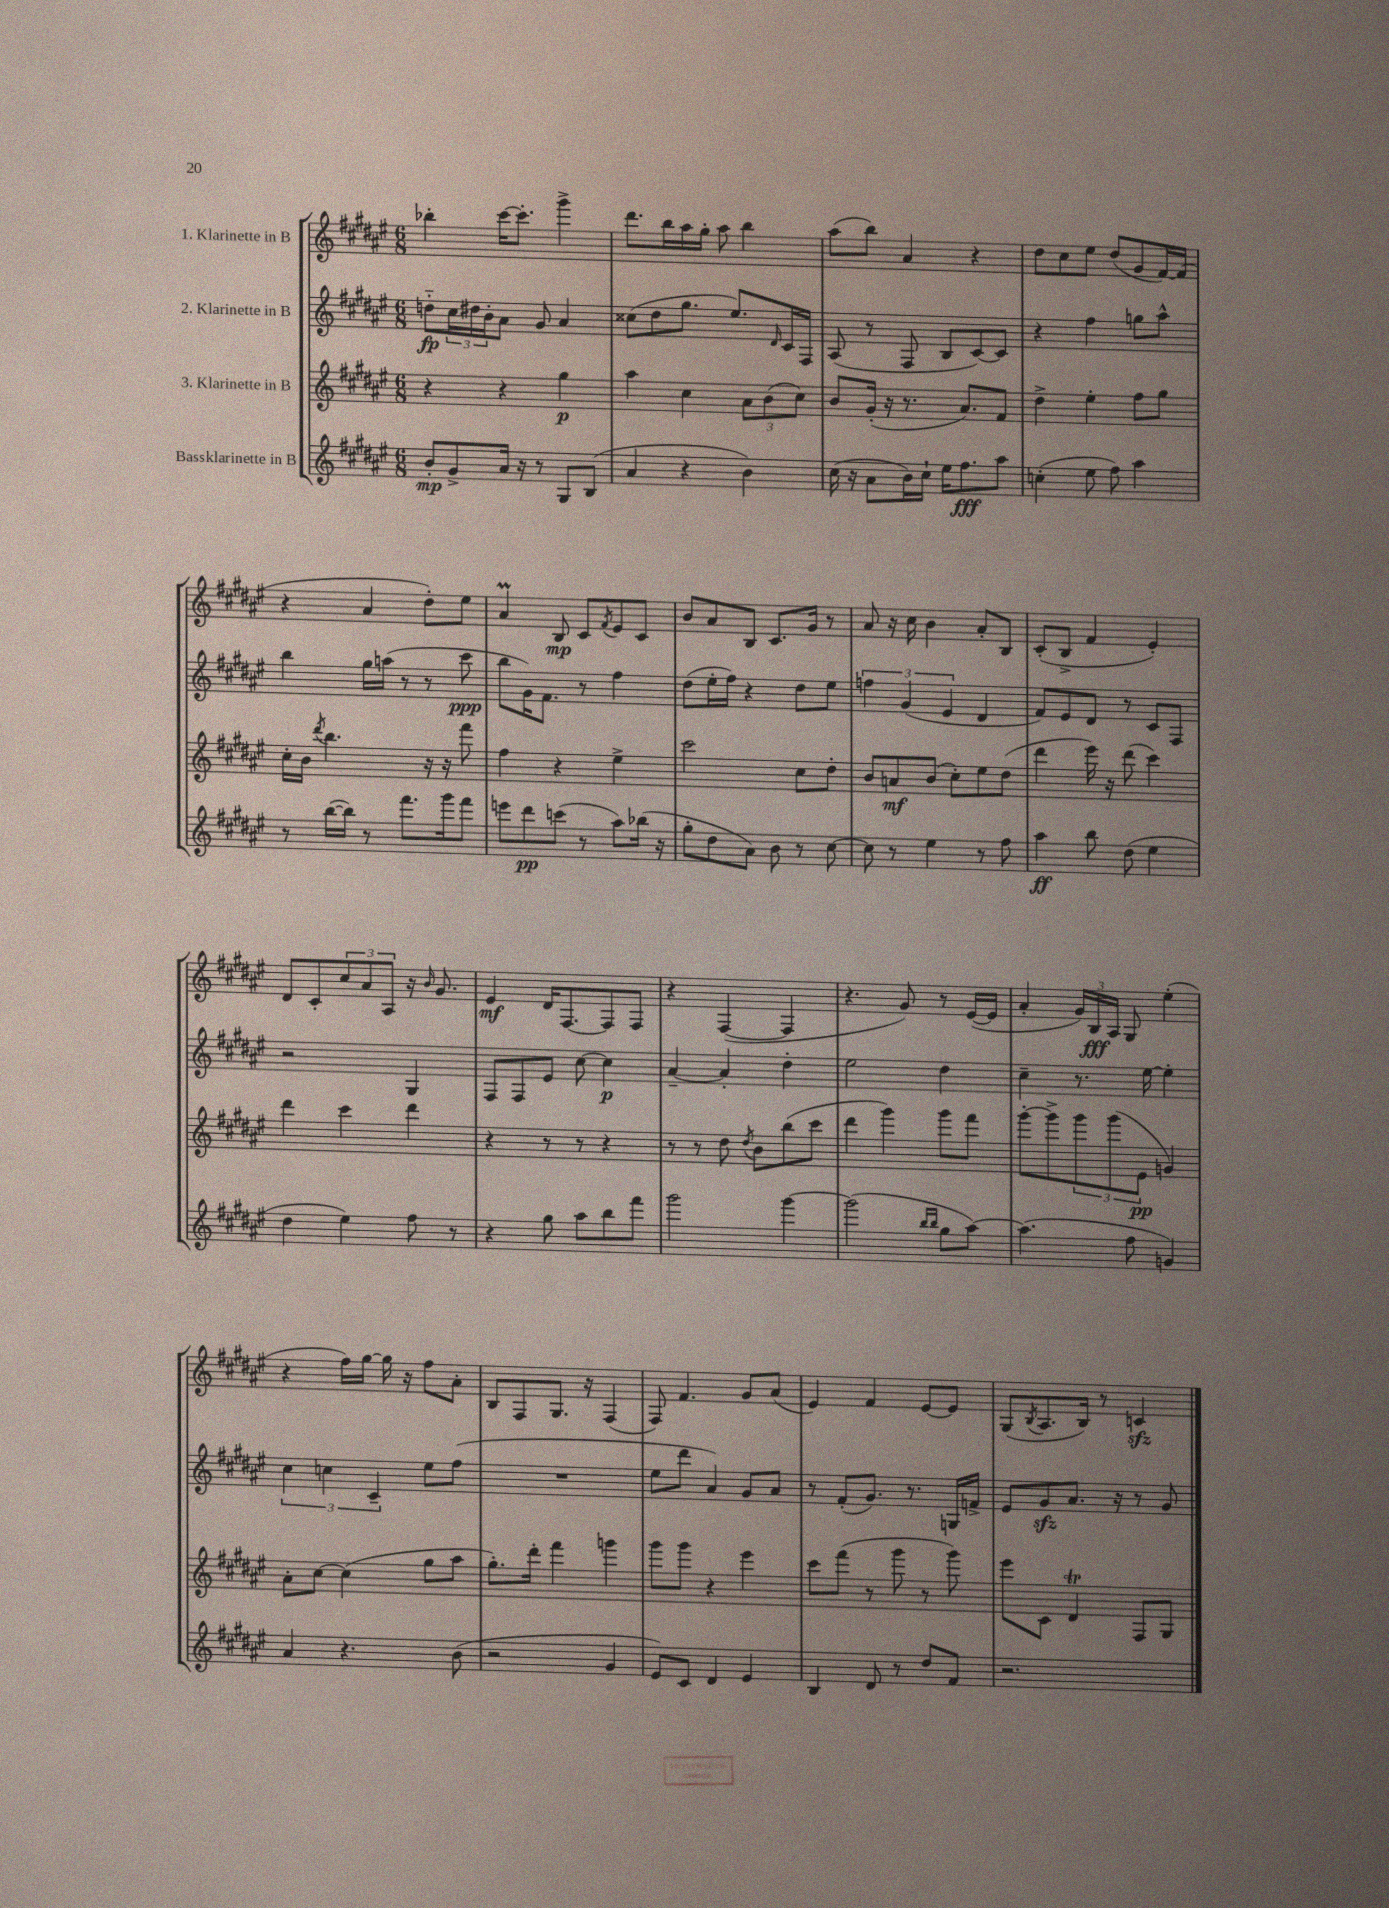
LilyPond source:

<<
\new StaffGroup <<
\new Staff = "s0" \with { instrumentName = "1. Klarinette in B" } {
    \clef treble \key fis \major \numericTimeSignature \time 6/8
    bes''4-. cis'''16~ cis'''8.-. gis'''4-> |
    dis'''8. b''16 ais''16 gis''16-. ais''8 b''4 |
    ais''8( b''8) ais'4 r4 |
    dis''8 cis''8 eis''8 dis''8( gis'8 fis'16~) fis'16( |
    r4 ais'4 dis''8-.) eis''8 |
    ais'4\prall b8\mp cis'8 \acciaccatura { fis'8 } eis'8 cis'8 |
    b'8 ais'8 b8 cis'8. gis'16 r8 |
    ais'8 r16 cis''16 b'4 ais'8-. b8 |
    cis'8-.( b8-> fis'4 eis'4-.) |
    dis'8 cis'8-. \tuplet 3/2 { cis''8 ais'8 ais8 } r16 \grace { b'16 } gis'8. |
    eis'4\mf dis'16 fis8.~ fis8 fis8 |
    r4 fis4~( fis4 |
    r4. gis'8) r8 eis'16~( eis'16 |
    ais'4-. \tuplet 3/2 { gis'16) b16\fff ais16 } gis8 eis''4-.( |
    r4 fis''16) gis''16~ gis''16 r16 fis''8 ais'8-. |
    b8 fis8 gis8. r16 fis4( |
    fis8) fis'4. gis'8 ais'8( |
    eis'4) fis'4 eis'8~ eis'8 |
    gis8( \acciaccatura { b8 } ais8. b16) r8 c'4\sfz \bar "|." |
}
\new Staff = "s1" \with { instrumentName = "2. Klarinette in B" } {
    \clef treble \key fis \major \numericTimeSignature \time 6/8
    d''8-_\fp \tuplet 3/2 { cis''16 dis''16 b'16-. } ais'8 gis'8 ais'4 |
    cisis''8( dis''8 gis''8. eis''8.) \grace { dis'16 } cis'16 fis16 |
    ais8( r8 fis8 b8 cis'8~) cis'8 |
    r4 fis''4 g''8 ais''8-^ |
    b''4 gis''16 a''16( r8 r8 cis'''8\ppp |
    b''8 gis'16) fis'8. r8 fis''4 |
    dis''8( eis''16-. fis''16) r4 dis''8 eis''8 |
    \tuplet 3/2 { f''4 gis'4( eis'4 } dis'4 |
    fis'8) eis'8 dis'8 r8 cis'8 fis8 |
    r2 gis4 |
    fis8 fis8 eis'8 cis''8~ cis''4\p |
    ais'4~-- ais'4-. dis''4-. |
    eis''2 dis''4 |
    cis''4-- r8. eis''16~ eis''4-. |
    \tuplet 3/2 { cis''4 c''4 cis'4-- } eis''8 fis''8( |
    R2. |
    eis''8 dis'''8 ais'4) gis'8 ais'8 |
    r8 fis'8-.( gis'8.) r8. g16 f'16-> |
    eis'8 gis'8\sfz ais'8. r16 r8 gis'8 \bar "|." |
}
\new Staff = "s2" \with { instrumentName = "3. Klarinette in B" } {
    \clef treble \key fis \major \numericTimeSignature \time 6/8
    r4 r4 gis''4\p |
    ais''4 cis''4 \tuplet 3/2 { ais'8 b'8( cis''8) } |
    b'8 gis'16-.( r16 r8. ais'8.) fis'8 |
    dis''4-> eis''4-. fis''8 gis''8 |
    cis''16-. b'16 \acciaccatura { dis'''8 } b''4. r16 r16 fis'''8 |
    fis''4 r4 eis''4-> |
    cis'''2 cis''8 dis''8-. |
    b'8 a'8\mf b'8( cis''8-.) eis''8 dis''8( |
    dis'''4 eis'''16) r16 dis'''8( cis'''4) |
    dis'''4 cis'''4 dis'''4 |
    r4 r8 r8 r4 |
    r8 r8 dis''8 \acciaccatura { dis''8 } b'8 b''8( cis'''8 |
    dis'''4 gis'''4) gis'''8 fis'''8 |
    gis'''8~-. gis'''8-> \tuplet 3/2 { gis'''8 gis'''8( eis'8\pp } g'4) |
    ais'8-. cis''8~ cis''4( gis''8 ais''8 |
    gis''8.-.) dis'''16-. fis'''4 g'''4 |
    gis'''8 gis'''8 r4 eis'''4 |
    cis'''8 fis'''8( r8 gis'''8 r8 gis'''8) |
    eis'''8 cis'8 dis'4\trill fis8 gis8 \bar "|." |
}
\new Staff = "s3" \with { instrumentName = "Bassklarinette in B" } {
    \clef treble \key fis \major \numericTimeSignature \time 6/8
    b'8-.\mp gis'8-> ais'16 r16 r8 gis8 b8( |
    ais'4 r4 b'4) |
    cis''16( r16 ais'8 b'16) cis''16-! eis''16 fis''8.\fff ais''8 |
    c''4-.( eis''8 fis''8) ais''4 |
    r8 b''16~( b''16) r8 fis'''8. gis'''16 fis'''8 |
    e'''8 dis'''8\pp c'''8( r8 ais''8) bes''16( r16 |
    gis''8-. dis''8 ais'8) b'8 r8 cis''8~ |
    cis''8 r8 eis''4 r8 fis''8 |
    ais''4\ff b''8 dis''8( eis''4 |
    dis''4 eis''4) fis''8 r8 |
    r4 gis''8 ais''8 b''8 fis'''8 |
    gis'''2 gis'''4~ |
    gis'''2( \grace { b''16 b''16 } gis''8 ais''8~) |
    ais''4.( fis''8 g'4) |
    ais'4 r4. b'8( |
    r2 gis'4 |
    eis'8) cis'8 dis'4 eis'4 |
    b4 dis'8 r8 dis''8 fis'8 |
    r2. \bar "|." |
}
>>
>>
\layout { \context { \Score \remove "Bar_number_engraver" } }
